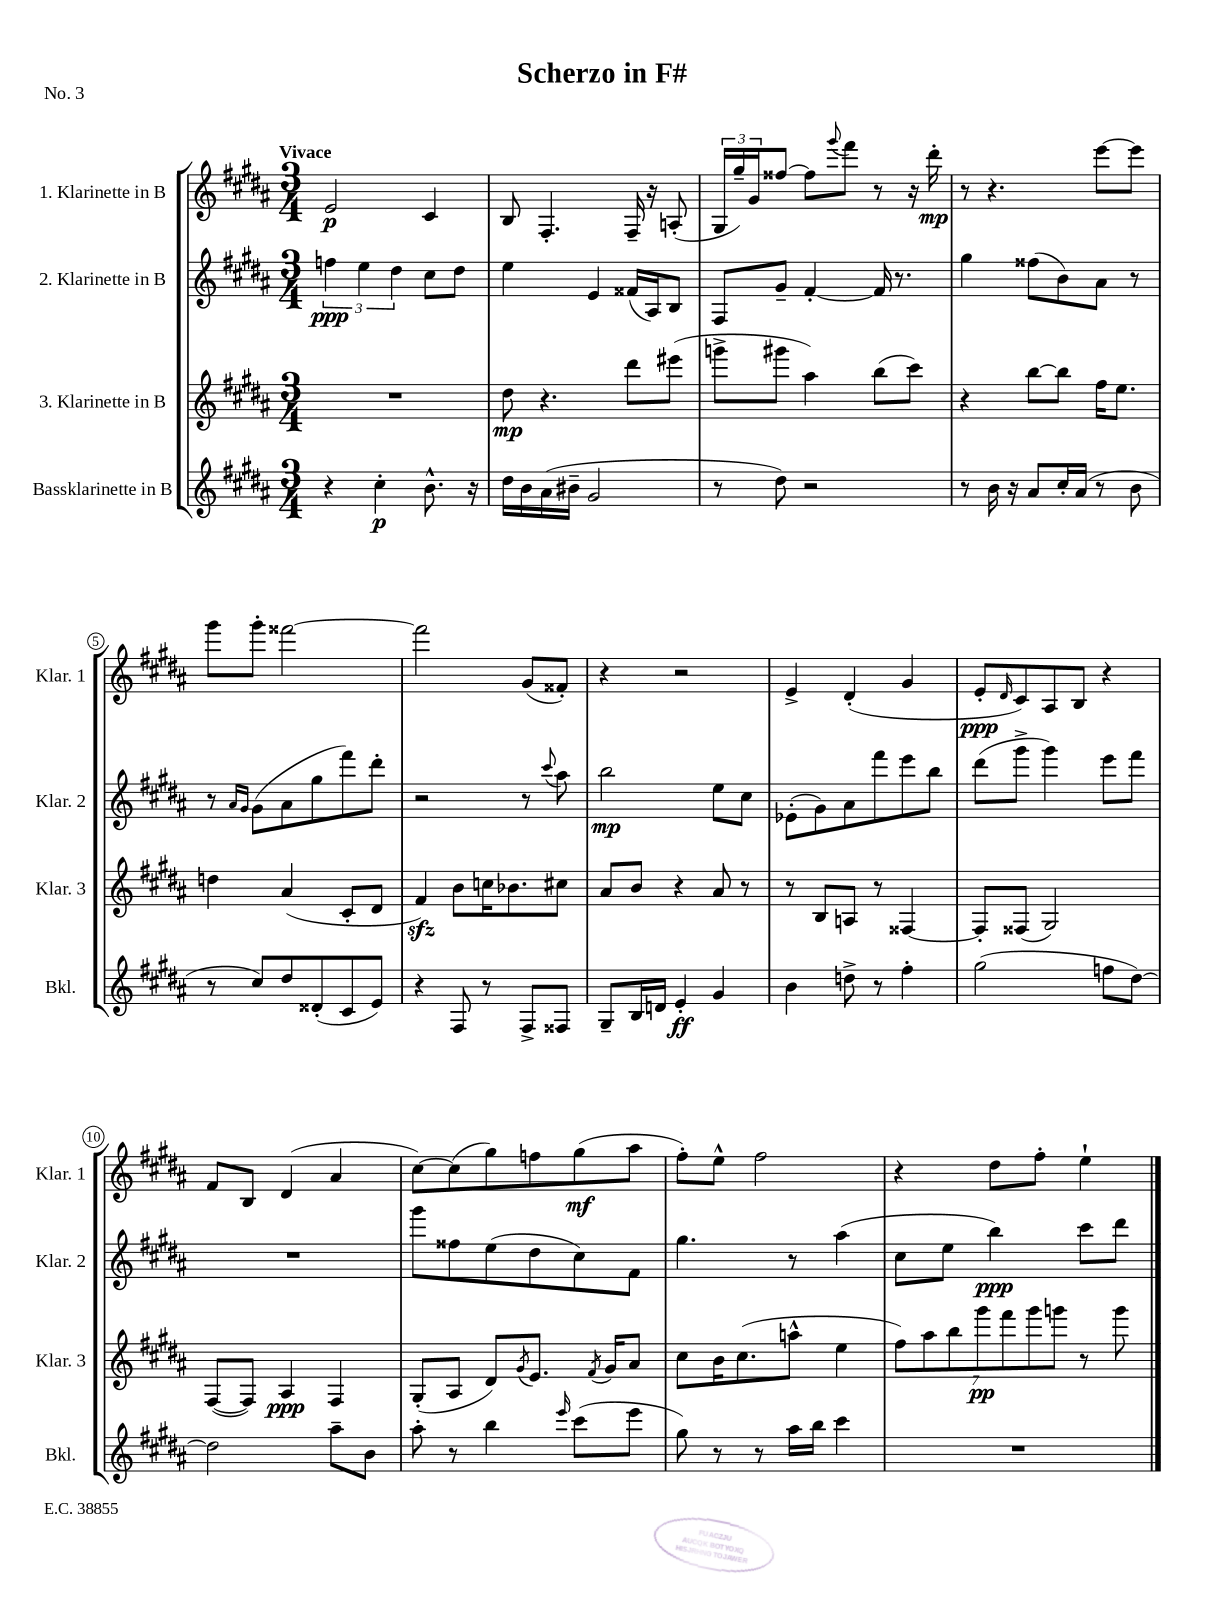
\header { title = "Scherzo in F#" piece = "No. 3" }
<<
\new StaffGroup <<
\new Staff = "s0" \with { instrumentName = "1. Klarinette in B" shortInstrumentName = "Klar. 1" } {
    \clef treble \key b \major \numericTimeSignature \time 3/4 \tempo "Vivace"
    e'2\p cis'4 |
    b8 fis4.-. fis16-- r16 a8-.( |
    \tuplet 3/2 { gis16 gis''16--) gis'16 } fisis''8~ fisis''8 \appoggiatura { gis'''8 } fis'''8 r8 r16 dis'''16-.\mp |
    r8 r4. e'''8~ e'''8 |
    gis'''8 gis'''8-. fisis'''2~ |
    fisis'''2 gis'8( fisis'8-.) |
    r4 r2 |
    e'4-> dis'4-.( gis'4 |
    e'8-.\ppp \grace { dis'16 } cis'8) ais8 b8 r4 |
    fis'8 b8 dis'4( ais'4 |
    cis''8~) cis''8( gis''8) f''8 gis''8\mf( ais''8 |
    fis''8-.) e''8-^ fis''2 |
    r4 dis''8 fis''8-. e''4-! \bar "|." |
}
\new Staff = "s1" \with { instrumentName = "2. Klarinette in B" shortInstrumentName = "Klar. 2" } {
    \clef treble \key b \major \numericTimeSignature \time 3/4
    \tuplet 3/2 { f''4\ppp e''4 dis''4 } cis''8 dis''8 |
    e''4 e'4 fisis'16( ais16) b8 |
    fis8 gis'8-- fis'4~-. fis'16 r8. |
    gis''4 fisis''8( b'8) ais'8 r8 |
    r8 \grace { ais'16 gis'16 } gis'8( ais'8 gis''8 fis'''8) dis'''8-. |
    r2 r8 \appoggiatura { cis'''8 } ais''8 |
    b''2\mp e''8 cis''8 |
    ees'8-.( gis'8) ais'8 fis'''8 e'''8 b''8 |
    dis'''8( gis'''8-> gis'''4) e'''8 fis'''8 |
    R2. |
    gis'''8 fisis''8 e''8( dis''8 cis''8) fis'8 |
    gis''4. r8 ais''4( |
    cis''8 e''8 b''4\ppp) cis'''8 dis'''8 \bar "|." |
}
\new Staff = "s2" \with { instrumentName = "3. Klarinette in B" shortInstrumentName = "Klar. 3" } {
    \clef treble \key b \major \numericTimeSignature \time 3/4
    R2. |
    dis''8\mp r4. dis'''8 eis'''8( |
    g'''8-> gis'''8 ais''4) b''8( cis'''8) |
    r4 b''8~ b''8 fis''16 e''8. |
    d''4 ais'4( cis'8-. dis'8 |
    fis'4\sfz) b'8 c''16 bes'8. cis''8 |
    ais'8 b'8 r4 ais'8 r8 |
    r8 b8 a8 r8 fisis4~ |
    fisis8-. fisis8( gis2) |
    fis8~( fis8) ais4\ppp fis4 |
    gis8-.( ais8 dis'8) \acciaccatura { gis'8 } e'8. \acciaccatura { fis'8 } gis'16 ais'8 |
    cis''8 b'16 cis''8.( a''8-^ e''4 |
    \tuplet 7/4 { fis''8) ais''8 b''8 gis'''8\pp fis'''8 gis'''8 g'''8 } r8 g'''8 \bar "|." |
}
\new Staff = "s3" \with { instrumentName = "Bassklarinette in B" shortInstrumentName = "Bkl." } {
    \clef treble \key b \major \numericTimeSignature \time 3/4
    r4 cis''4-.\p b'8.-^ r16 |
    dis''16 b'16 ais'16( bis'16-- gis'2 |
    r8 dis''8) r2 |
    r8 b'16 r16 ais'8 cis''16-. ais'16( r8 b'8 |
    r8 cis''8) dis''8 disis'8-.( cis'8 e'8) |
    r4 fis8 r8 fis8-> fisis8 |
    gis8-- b16 d'16 e'4-.\ff gis'4 |
    b'4 d''8-> r8 fis''4-. |
    gis''2( f''8 dis''8~) |
    dis''2 ais''8-- b'8 |
    ais''8-. r8 b''4 \grace { e'''16 } cis'''8( e'''8 |
    gis''8) r8 r8 ais''16 b''16 cis'''4 |
    R2. \bar "|." |
}
>>
>>
\layout { \context { \Score \override BarNumber.stencil = #(make-stencil-circler 0.1 0.3 ly:text-interface::print) } }
